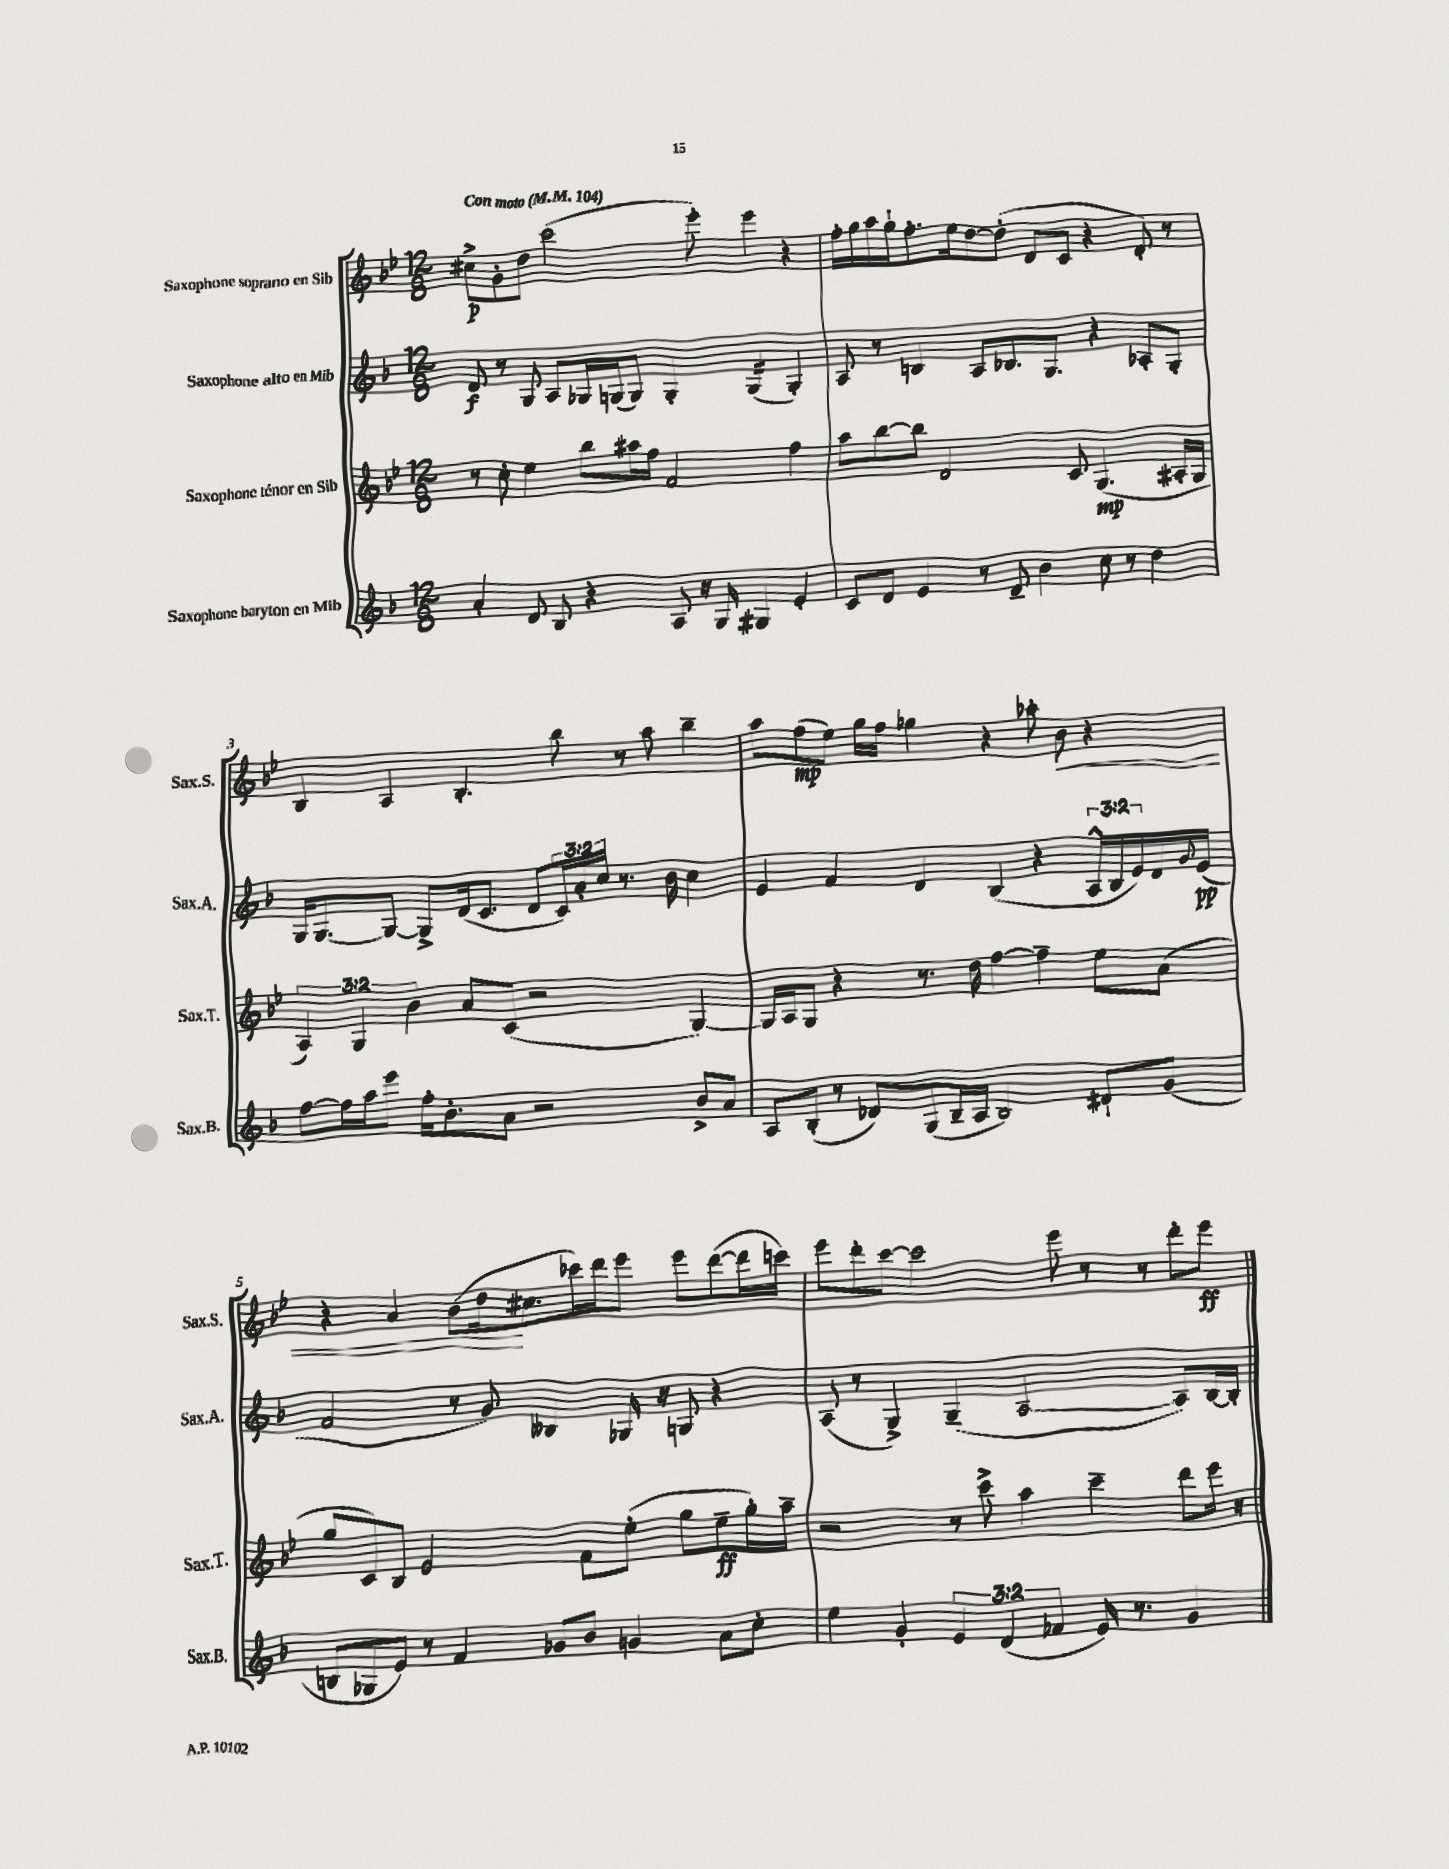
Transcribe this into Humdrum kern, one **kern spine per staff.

**kern	**kern	**kern	**kern
*staff4	*staff3	*staff2	*staff1
*clefG2	*clefG2	*clefG2	*clefG2
*k[b-]	*k[b-e-]	*k[b-]	*k[b-e-]
*M12/8	*M12/8	*M12/8	*M12/8
*MM104	*MM104	*MM104	*MM104
4a'	8r	8d	8cc#^
.	8cc'	8r	8g'
8d	4ee-	8G	8dd
8B-	.	8A	(2ccc
4r	8bb-	16G-	.
.	.	(16G	.
.	16aa#	8G)	.
.	16ff	.	.
8A	2f	4G'	.
16r	.	.	8eee-')
16G	.	.	.
4G#	.	(4G	4eee-
4e'	4ff	4G')	4r
=	=	=	=
8c	8aa	8A	16ff'
.	.	.	16gg
8d	[8bb-	8r	16aa
.	.	.	16gg`
4e	8bb-]	4B	8.ff'
.	2d	.	.
.	.	.	16ee-
8r	.	8A	[8dd
8d~	.	8.B-	(8dd']
4b-	.	.	8d
.	.	8.G	.
.	8c	.	8c
8cc	(4.G	4r	4r
8r	.	.	.
4dd	.	8A-'	8d')
.	16A#'	8G'	8r
.	16G	.	.
=	=	=	=
[8ff	6A)	16G	4B-
.	.	[8.G	.
16ff]	.	.	.
.	6G	.	.
16aa	.	.	.
8eee	.	8G_	4A
.	6b-	.	.
16ff'	.	8G^]	.
8.b-'	.	.	.
.	8a	(16d	4.B-'
.	.	8.c	.
8a	(8c	.	.
2r	2r	8d	.
.	.	24c)	8bb-
.	.	24a'	.
.	.	24cc	.
.	.	8.r	8r
.	.	.	8aa
.	.	16b-	.
8b-^	[4G)	4cc	4bb-~
8a	.	.	.
=	=	=	=
8A	16G]	4e	8aa
.	16A	.	.
(8B-'	8G	.	(8ff
8r	4r	4f	8ee-)
8d-)	.	.	16gg
.	.	.	16ff
(8G	8.r	4d	4gg-
16B-~	.	.	.
16A	16dd	.	.
2B-)	[4ff	(4B-	4r
.	4ff~]	4r	8aa-'
.	.	.	8b-
8d#`	8ee-	24A^^	4r
.	.	24B-	.
.	.	24e)	.
(8g	(8a	16d	.
.	.	8qqg	.
.	.	(16e	.
=	=	=	=
8B	8gg	2f	4r
8G-	8c)	.	.
8e)	8B-	.	4a
8r	2e-	.	.
4f	.	8r	(8b-
.	.	8g)	16dd
.	.	.	8.cc#
8g-	.	4B--	.
8b-	8f	.	16ccc-)
.	.	.	16ddd
4g	(8ee-'	16G-	8eee-
.	.	16r	.
.	8gg	8G	8eee-
8a	8ee-~	4r	([8ddd
8cc'	16gg')	.	16ddd]
.	16aa~	.	16ccc)
=	=	=	=
4ee	2r	(8A	8eee-
.	.	8r	8ddd'
4g'	.	4G^)	[8ccc
.	.	.	2ccc]
6e	8r	(4G~	.
.	8ccc^	.	.
(6d	.	.	.
.	4aa	[2A	.
6f-	.	.	.
.	.	.	8eee-
16e)	4ccc~	.	8r
8.r	.	.	.
.	.	.	8r
4g	8ddd	8A])	8ddd'
.	16eee-	[16B-	8eee-
.	16r	16B-']	.
==	==	==	==
*-	*-	*-	*-
